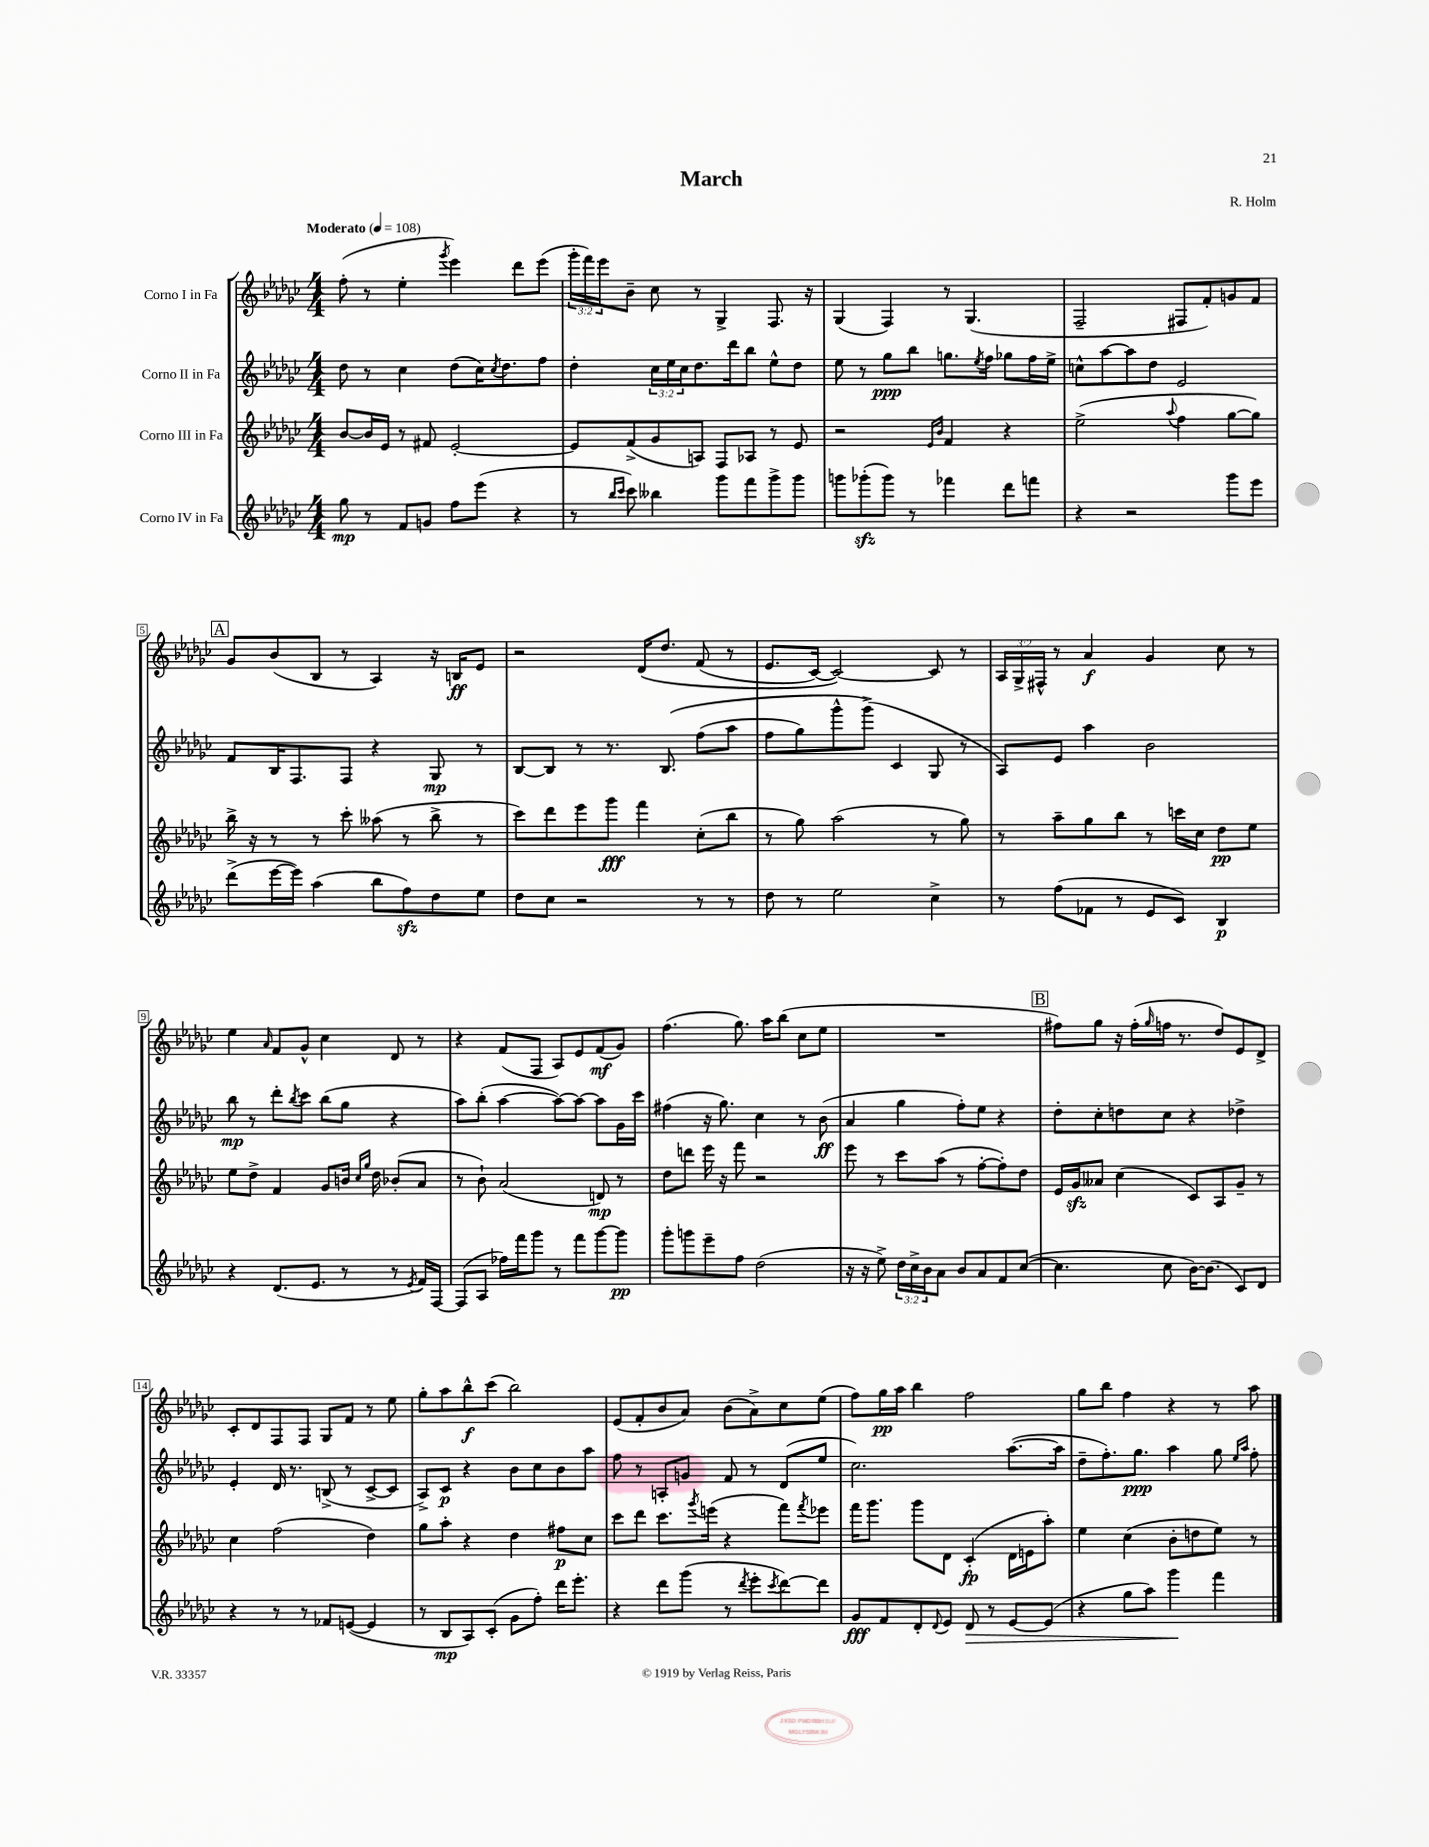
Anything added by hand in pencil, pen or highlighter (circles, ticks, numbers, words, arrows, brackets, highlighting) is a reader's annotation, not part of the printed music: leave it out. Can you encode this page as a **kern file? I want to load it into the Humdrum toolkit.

**kern	**dynam	**kern	**dynam	**kern	**dynam	**kern	**dynam
*part4	*part4	*part3	*part3	*part2	*part2	*part1	*part1
*staff4	*staff4	*staff3	*staff3	*staff2	*staff2	*staff1	*staff1
*I"Corno IV in Fa	*	*I"Corno III in Fa	*	*I"Corno II in Fa	*	*I"Corno I in Fa	*
*clefG2	*	*clefG2	*	*clefG2	*	*clefG2	*
*k[b-e-a-d-g-c-]	*	*k[b-e-a-d-g-c-]	*	*k[b-e-a-d-g-c-]	*	*k[b-e-a-d-g-c-]	*
*M4/4	*	*M4/4	*	*M4/4	*	*M4/4	*
*MM108	*	*MM108	*	*MM108	*	*MM108	*
=1	=1	=1	=1	=1	=1	=1	=1
!	!	!	!	!	!	!LO:TX:a:B:t=Moderato	!
8gg-\	mp	[8b-/L	.	8dd-\	.	(8ff'\	.
8r	.	16b-/L]	.	8r	.	8r	.
.	.	16e-/JJ	.	.	.	.	.
8f/L	.	8r	.	4cc-\	.	4ee-'\	.
8gn/J	.	8f#X/	.	.	.	.	.
.	.	.	.	.	.	8qggg-/	.
8ff\L	.	[2e-'/	.	(8dd-\L	.	4eee-\)	.
(8eee-\J	.	.	.	16cc-\K)	.	.	.
.	.	.	.	8qcc-/	.	.	.
.	.	.	.	8.dd-\	.	.	.
4r	.	.	.	.	.	8ddd-\L	.
.	.	.	.	8ff\J	.	(8eee-\J	.
=2	=2	=2	=2	=2	=2	=2	=2
8r	.	8e-/L]	.	4dd-'\	.	24ggg-'\LL	.
.	.	.	.	.	.	24fff\)	.
.	.	.	.	.	.	24eee-\J	.
16qqbb-/LL	.	.	.	.	.	.	.
16qqccc-/JJ	.	.	.	.	.	.	.
8ccc-\)	.	(8f^/	.	.	.	8b-~\J	.
4bb--X\	.	8g-/	.	24cc-\LL	.	8cc-\	.
.	.	.	.	24ee-\	.	.	.
.	.	.	.	24cc-\J	.	.	.
.	.	8An/J)	.	8.dd-\	.	8r	.
8ggg-\L	.	8F/L	.	.	.	4G-^/	.
.	.	.	.	16ddd-\k	.	.	.
8fff\	.	8A-X/J	.	8bb-\J	.	.	.
8ggg-^\	.	8r	.	8ee-^^\L	.	8.F/	.
8ggg-\J	.	8e-/	.	8dd-\J	.	.	.
.	.	.	.	.	.	16r	.
=3	=3	=3	=3	=3	=3	=3	=3
8gggn\L	.	2r	.	8ee-\	.	(4G-/	.
(8ggg-Xzz'\	.	.	.	8r	.	.	.
8ggg-\J)	.	.	.	8gg-\L	ppp	4F/)	.
8r	.	.	.	8bb-\J	.	.	.
.	.	16qqe-/LL	.	.	.	.	.
.	.	16qqb-/JJ	.	.	.	.	.
4fff-X\	.	4f/	.	8.ggn\L	.	8r	.
.	.	.	.	.	.	(4.G-/	.
.	.	.	.	8qee-/	.	.	.
.	.	.	.	16ff\Jk	.	.	.
8ddd-\L	.	4r	.	8gg-X\L	.	.	.
8fffn\J	.	.	.	16ff\L	.	.	.
.	.	.	.	16ee-^\JJ	.	.	.
=4	=4	=4	=4	=4	=4	=4	=4
4r	.	(2ee-^\	.	8ccn^^\L	.	2F~/	.
.	.	.	.	[8aa-\	.	.	.
2r	.	.	.	8aa-\]	.	.	.
.	.	.	.	8dd-\J	.	.	.
.	.	8qqaa-/	.	.	.	.	.
.	.	4ff\	.	2e-/	.	8F#X/L	.
.	.	.	.	.	.	8f'/)	.
8ggg-\L	.	[8gg-\L	.	.	.	8gn/	.
8eee-\J	.	8gg-\J])	.	.	.	8f/J	.
!!LO:LB:g=z
!!LO:REH:place=s1:t=A
=5	=5	=5	=5	=5	=5	=5	=5
(8ddd-^\L	.	16bb-^\	.	8f/L	.	8g-/L	.
.	.	16r	.	.	.	.	.
[16eee-\L	.	8r	.	16B-/K	.	(8b-/	.
16eee-\JJ])	.	.	.	8.F/	.	.	.
(4aa-\	.	8r	.	.	.	8B-/J	.
.	.	8ccc-'\	.	8F/J	.	8r	.
8bb-\L	.	(8aa--X\	.	4r	.	4A-/)	.
8ffzz\)	.	8r	.	.	.	.	.
8dd-\	.	8bb-^\	.	8G-/	mp	16r	.
.	.	.	.	.	.	16Bn/KL	ff
8ee-\J	.	8r	.	8r	.	8e-/J	.
=6	=6	=6	=6	=6	=6	=6	=6
8dd-\L	.	8ccc-\L)	.	[8B-/L	.	2r	.
8cc-\J	.	8ddd-\	.	8B-/J]	.	.	.
2r	.	8eee-\	.	8r	.	.	.
.	.	8ggg-\J	fff	8.r	.	.	.
.	.	4fff\	.	.	.	(16d-/KL	.
.	.	.	.	(8.B-/	.	8.dd-/J	.
8r	.	(8cc-'\L	.	(8ff\L	.	(8f/	.
8r	.	8bb-\J	.	8aa-\J	.	8r	.
=7	=7	=7	=7	=7	=7	=7	=7
8dd-\	.	8r	.	8ff\L	.	8.e-/L	.
8r	.	8gg-\)	.	8gg-\)	.	.	.
.	.	.	.	.	.	[16c-/Jk)	.
2ee-\	.	(2aa-\	.	8ggg-^^\	.	2c-/_)	.
.	.	.	.	(8ggg-^\J)	.	.	.
.	.	.	.	4c-/	.	.	.
4cc-^\	.	8r	.	8G-/	.	8c-/]	.
.	.	8gg-\)	.	8r	.	8r	.
=8	=8	=8	=8	=8	=8	=8	=8
8r	.	8r	.	8A-/L)	.	24A-/LL	.
.	.	.	.	.	.	24G-^/	.
.	.	.	.	.	.	24F#X^^/JJ	.
(8ff\L	.	8aa-~\L	.	8e-/J	.	8r	.
8f-X\J	.	8gg-\	.	4aa-\	.	4a-/	f
8r	.	8bb-\J	.	.	.	.	.
8e-/L	.	8r	.	2b-\	.	4g-/	.
8c-/J)	.	16cccn\LL	.	.	.	.	.
.	.	16cc-\JJ	.	.	.	.	.
4B-/	p	8dd-\L	pp	.	.	8cc-\	.
.	.	8ee-\J	.	.	.	8r	.
!!LO:LB:g=z
=9	=9	=9	=9	=9	=9	=9	=9
4r	.	8ee-\L	.	8bb-\	mp	4ee-\	.
.	.	8dd-^\J	.	8r	.	.	.
.	.	.	.	.	.	16qqa-/	.
(8.d-/L	.	4f/	.	8ddd-'\L	.	8f/L	.
.	.	.	.	8qbb-/	.	.	.
.	.	.	.	8ccc-\J	.	8g-^^/J	.
8.e-/J	.	.	.	.	.	.	.
.	.	8g-/L	.	(8bb-\L	.	4cc-\	.
8r	.	16bn/Jk	.	8gg-\J	.	.	.
.	.	16qqcc-/LL	.	.	.	.	.
.	.	16qqgg-/JJ	.	.	.	.	.
.	.	16dd-\	.	.	.	.	.
8r	.	(8b-X'/L	.	4r	.	8d-/	.
8qe-/	.	.	.	.	.	.	.
16f/LL)	.	8a-/J	.	.	.	8r	.
[16F/JJ	.	.	.	.	.	.	.
=10	=10	=10	=10	=10	=10	=10	=10
(8F/L]	.	8r	.	8aa-\L)	.	4r	.
8A-/J	.	8b-`\)	.	(8bb-'\J	.	.	.
16ff-X\LL)	.	(2a-/	.	[4aa-\	.	(8f/L	.
16fff\J	.	.	.	.	.	.	.
8ggg-\J	.	.	.	.	.	8F/J	.
8r	.	.	.	8aa-\L_)	.	8A-/L)	.
8fff\L	.	.	.	8aa-\J_	.	8e-/	.
[8ggg-\	.	8dn/)	mp	8aa-\L]	.	(8f/	mf
8ggg-\J]	pp	8r	.	16g-\L	.	8g-/J)	.
.	.	.	.	16ccc-\JJ	.	.	.
=11	=11	=11	=11	=11	=11	=11	=11
8ggg-'\L	.	8dd-\L	.	(4ff#X\	.	(4.ff\	.
8gggn\	.	8dddn\J	.	.	.	.	.
8eee-~\	.	16eee-\	.	16r	.	.	.
.	.	16r	.	8.gg-\)	.	.	.
8ff\J	.	8fff\	.	.	.	8.gg-\)	.
(2dd-\	.	2r	.	4cc-\	.	.	.
.	.	.	.	.	.	16aa-\KL	.
.	.	.	.	.	.	(8bb-\J	.
.	.	.	.	8r	.	8cc-\L	.
.	.	.	.	(8b-\	ff	8ee-\J	.
=12	=12	=12	=12	=12	=12	=12	=12
16r	.	8eee-\	.	4a-/	.	1r	.
16r	.	.	.	.	.	.	.
8ee-^\)	.	8r	.	.	.	.	.
24dd-\LL	.	8ccc-\L	.	4gg-\	.	.	.
24cc-^\	.	.	.	.	.	.	.
24b-\J	.	.	.	.	.	.	.
8a-\J	.	(8aa-\J	.	.	.	.	.
8b-/L	.	8r	.	8ff'\L)	.	.	.
8a-/	.	[8ff'\L	.	8ee-\J	.	.	.
8f/	.	8ff'\])	.	4r	.	.	.
([8cc-/J	.	8dd-\J	.	.	.	.	.
!!LO:REH:place=s1:t=B
=13	=13	=13	=13	=13	=13	=13	=13
4.cc-\]	.	16e-/LL	.	8dd-'\L	.	8ff#X\L)	.
.	.	16g-zz/J	.	.	.	.	.
.	.	8a--X/J	.	8cc-'\	.	8gg-\J	.
.	.	(4cc-\	.	8ddn\	.	16r	.
.	.	.	.	.	.	(16ff#'\LL	.
.	.	.	.	.	.	16qqgg-/	.
8cc-\	.	.	.	8cc-\J	.	16ffn\JJ	.
.	.	.	.	.	.	8.r	.
[16b-\KL)	.	8c-/L)	.	4r	.	.	.
(8.b-\J]	.	.	.	.	.	.	.
.	.	8A-/	.	.	.	8dd-/L)	.
8c-/L)	.	8g-~/J	.	4dd-X^\	.	8e-/	.
8d-/J	.	8r	.	.	.	8d-^/J	.
!!LO:LB:g=z
=14	=14	=14	=14	=14	=14	=14	=14
4r	.	4cc-\	.	4e-'/	.	8c-'/L	.
.	.	.	.	.	.	8d-/	.
8r	.	(2ff\	.	16d-/	.	8F/	.
.	.	.	.	8.r	.	.	.
8r	.	.	.	.	.	8F/J	.
8f-X/L	.	.	.	(8Bn^/	.	8G-/L	.
([8en/J	.	.	.	8r	.	8f/J	.
4e/]	.	4dd-\)	.	[8c-^/L	.	8r	.
.	.	.	.	8c-/J]	.	8ee-\	.
=15	=15	=15	=15	=15	=15	=15	=15
8r	.	8gg-\L	.	8A-^/L)	.	8gg-'\L	.
8B-/L	mp	8aa-'\J	.	8c-/J	p	8aa-\	.
8A-/)	.	4r	.	4r	.	8bb-^^\	f
(8c-'/J	.	.	.	.	.	(8ccc-\J	.
8g-\L	.	4dd-\	.	8b-\L	.	2bb-\)	.
8ff'\J)	.	.	.	8cc-\	.	.	.
16ddd-\KL	.	8ff#X\L	p	8b-\	.	.	.
8.eee-'\J	.	.	.	.	.	.	.
.	.	8cc-\J	.	8aa-\J	.	.	.
=16	=16	=16	=16	=16	=16	=16	=16
4r	.	8ccc-\L	.	8ff\	.	(8e-/L	.
.	.	8ddd-\J	.	8r	.	8f'/	.
8ddd-\L	.	8.ccc-\L	.	8An'/L	.	8b-/	.
(8ggg-\J	.	.	.	8gn/J	.	8a-/J)	.
.	.	8qggg-/	.	.	.	.	.
.	.	(16eeen\Jk	.	.	.	.	.
8r	.	4r	.	8f/	.	(8b-\L	.
8qddd-/	.	.	.	.	.	.	.
8eee-'\L	.	.	.	8r	.	8a-^\)	.
8qccc-/	.	.	.	.	.	.	.
[8ddd-\)	.	8fff\L)	.	(8d-/L	.	8cc-\	.
.	.	8qfff/	.	.	.	.	.
8ddd-\J]	.	8eee-X\J	.	8ee-/J	.	(8ee-\J	.
=17	=17	=17	=17	=17	=17	=17	=17
8g-/L	fff	16fff\KL	.	2.cc-\)	.	8ff\L)	.
.	.	8.ggg-\J	.	.	.	.	.
8f/	.	.	.	.	.	16gg-\L	pp
.	.	.	.	.	.	16aa-\JJ	.
8d-'/	.	8ggg-\L	.	.	.	4bb-\	.
8qqd-/	.	.	.	.	.	.	.
8e-/J	.	8d-\J	.	.	.	.	.
!	!LO:HP:b	!	!	!	!	!	!
8d-/	>	(4c-'/	fp	.	.	2ff\	.
8r	.	.	.	.	.	.	.
[8e-/L	.	16d-\LL	.	([8.aa-\L	.	.	.
.	.	16en\J	.	.	.	.	.
(8e-/J]	.	8aa-'\J)	.	.	.	.	.
.	.	.	.	16aa-\Jk]	.	.	.
=18	=18	=18	=18	=18	=18	=18	=18
4r	.	4ee-\	.	8dd-~\L	.	8gg-\L	.
.	.	.	.	8.ff'\)	.	8bb-\J	.
8gg-\L	.	(4cc-\	.	.	.	4ff\	.
.	.	.	.	8.gg-\J	ppp	.	.
8aa-\J)	.	.	.	.	.	.	.
4ggg-\	.	8b-'\L	.	4aa-\	.	4r	.
.	.	8ddn\	.	.	.	.	.
4fff\	]	8ee-\J)	.	8gg-\	.	8r	.
.	.	.	.	16qqee-/LL	.	.	.
.	.	.	.	16qqaa-/JJ	.	.	.
.	.	8r	.	8ff'\	.	8aa-\	.
==	==	==	==	==	==	==	==
*-	*-	*-	*-	*-	*-	*-	*-
